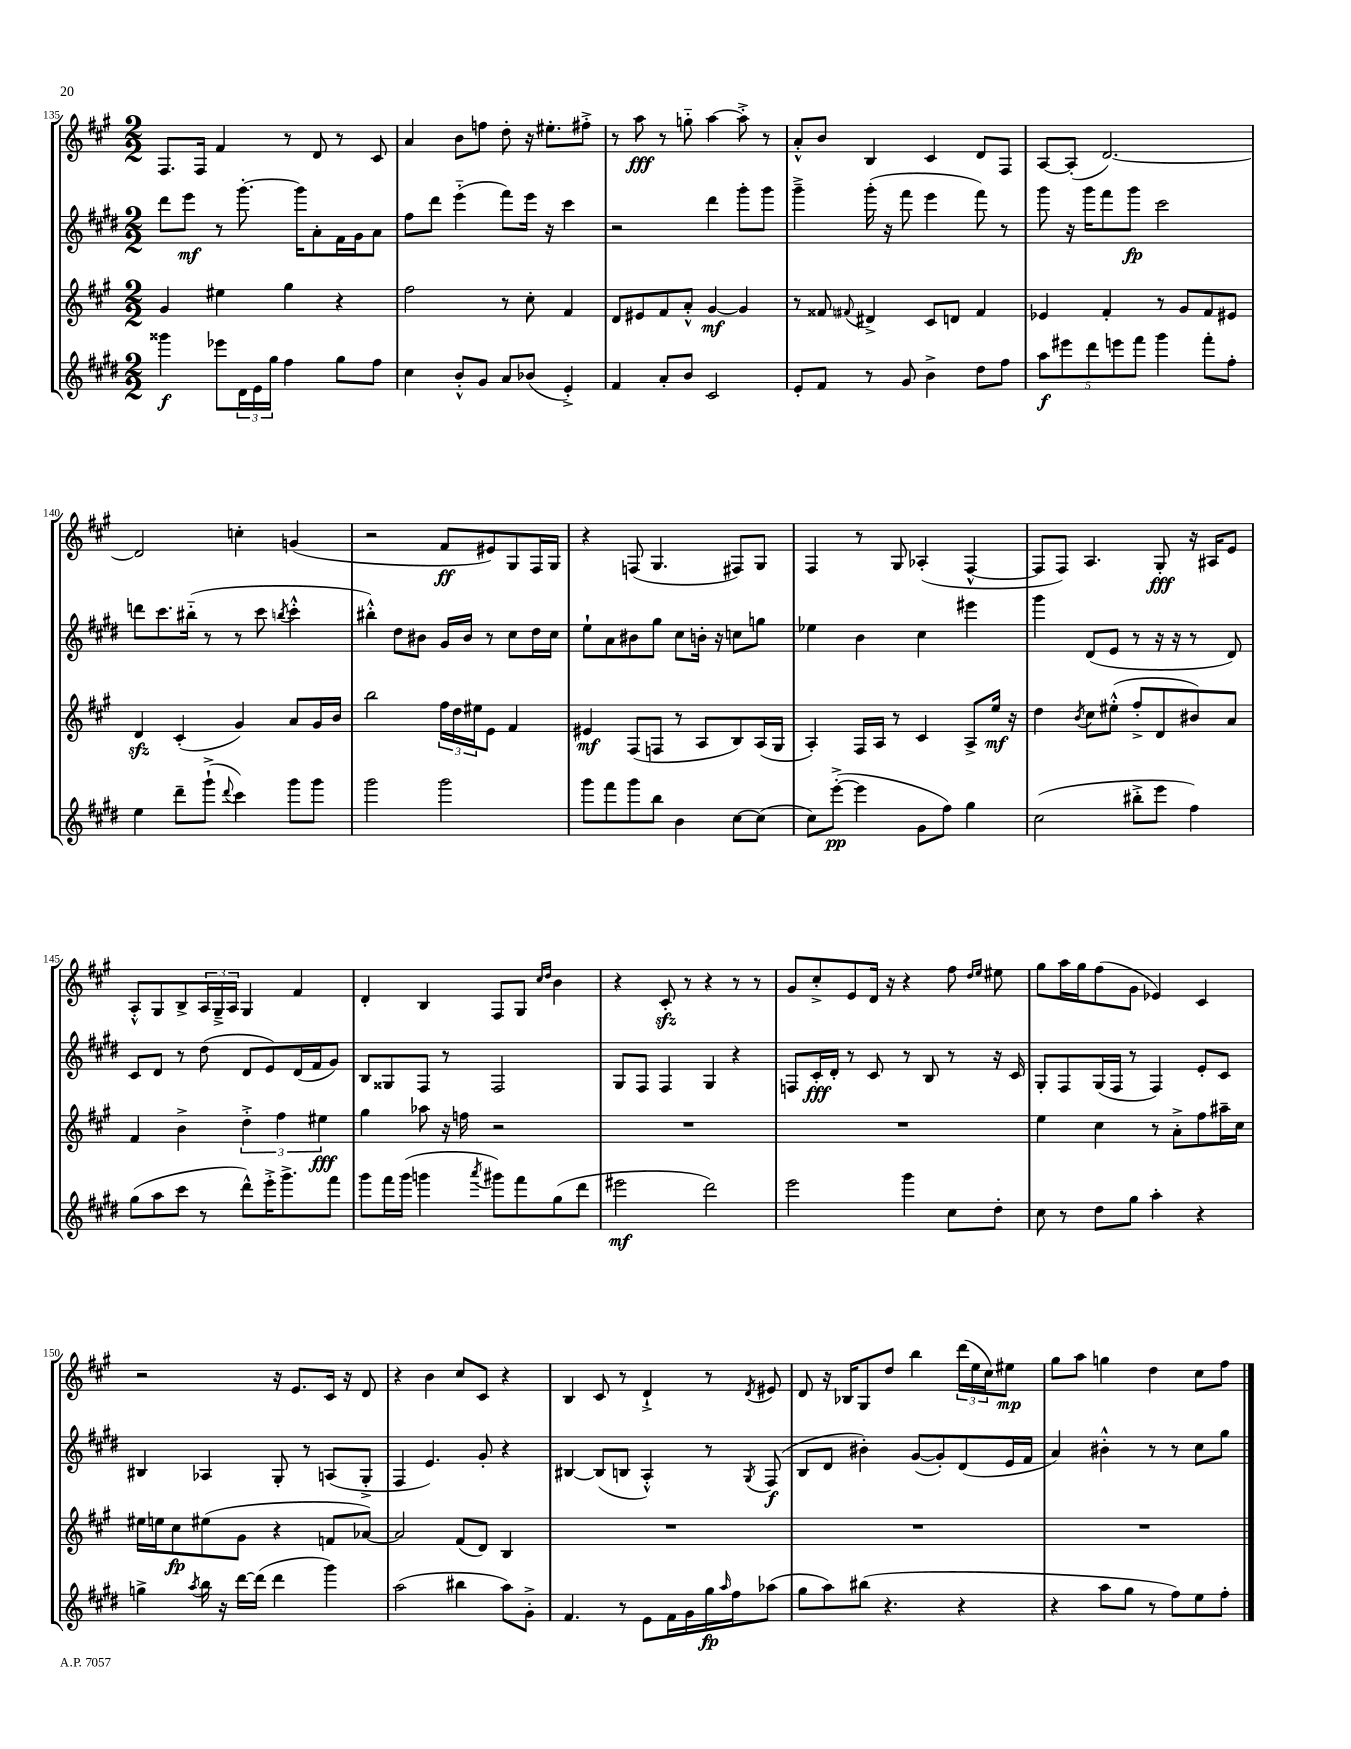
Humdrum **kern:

**kern	**kern	**kern	**kern
*staff4	*staff3	*staff2	*staff1
*clefG2	*clefG2	*clefG2	*clefG2
*k[f#c#g#d#]	*k[f#c#g#]	*k[f#c#g#d#]	*k[f#c#g#]
*M2/2	*M2/2	*M2/2	*M2/2
4ggg##	4g#	8ddd#	8.F#
.	.	8eee	.
.	.	.	16F#
8eee-	4ee#	8r	4f#
24d#	.	[8.ggg#'	.
24e	.	.	.
24gg#	.	.	.
4ff#	4gg#	.	8r
.	.	16ggg#]	.
.	.	8a'	8d
8gg#	4r	16f#	8r
.	.	16g#	.
8ff#	.	8a	8c#
=	=	=	=
4cc#	2ff#	8ff#	4a
.	.	8ddd#	.
8b'^^	.	(4eee'~	8b
8g#	.	.	8ff
8a	8r	8fff#)	8dd'
(8b-	8cc#'	16eee	16r
.	.	16r	8.ee#'
4e'^)	4f#	4ccc#	.
.	.	.	8ff#'^
=	=	=	=
4f#	8d	2r	8r
.	8e#	.	8aa
8a'	8f#	.	8r
8b	8a'^^	.	8gg'~
2c#	[4g#	4ddd#	[4aa
.	4g#]	8ggg#'	8aa'^]
.	.	8ggg#	8r
=	=	=	=
8e'	8r	4ggg#~^	8a'^^
8f#	8f##	.	8b
.	8qqf#	.	.
8r	4d#^	(16ggg#'	4B
.	.	16r	.
8g#	.	8fff#	.
4b^	8c#	4eee	4c#
.	8d	.	.
8dd#	4f#	8fff#)	8d
8ff#	.	8r	8F#
=	=	=	=
10aa	4e-	8ggg#	[8A
10eee#	.	.	.
.	.	16r	(8A']
.	.	16ggg#	.
10ddd#	.	.	.
.	4f#'	8fff#	[2.d)
10eee	.	.	.
.	.	8ggg#	.
10fff#	.	.	.
4ggg#	8r	2ccc#	.
.	8g#	.	.
8fff#'	8f#	.	.
8ff#'	8e#	.	.
=	=	=	=
4ee	4d	8ddd	2d]
.	.	8.ccc#	.
8ddd#~	(4c#'	.	.
.	.	(16bb#'~	.
(8ggg#`^	.	8r	.
8qqddd#	.	.	.
4ccc#)	4g#)	8r	4cc'
.	.	8ccc#	.
.	.	8qbb	.
8ggg#	8a	4ccc#'^^	(4g
8ggg#	16g#	.	.
.	16b	.	.
=	=	=	=
2ggg#	2bb	4bb#'^^)	2r
.	.	8dd#	.
.	.	8b#	.
2ggg#	24ff#	16g#	8f#
.	24dd	.	.
.	.	16b#	.
.	24ee#	.	.
.	8e	8r	8e#)
.	4f#	8cc#	8G#
.	.	16dd#	16F#
.	.	16cc#	16G#
=	=	=	=
8ggg#	4e#	8ee`	4r
8fff#	.	8a	.
8ggg#	(8F#	8b#	(8F
8bb	8F	8gg#	4.G#
4b	8r	8cc#	.
.	8A	16b'	.
.	.	16r	.
[8cc#	8B)	8cc	8F#)
(8cc#]	(16A	8gg	8G#
.	16G#	.	.
=	=	=	=
8cc#)	4A')	4ee-	4F#
([8eee'^	.	.	.
4eee]	16F#	4b	8r
.	16A	.	.
.	8r	.	8G#
8g#	4c#	4cc#	(4A-'
8ff#)	.	.	.
4gg#	8A^	4eee#	[4F#^^
.	16ee	.	.
.	16r	.	.
=	=	=	=
(2cc#	4dd	4ggg#	8F#]
.	.	.	8F#)
.	8qb	.	.
.	8cc#	(8d#	4.A
.	(8ee#'^^	8e	.
8bb#'^	8ff#'^	8r	.
8eee	8d	16r	8G#'
.	.	16r	.
4ff#)	8b#)	8r	16r
.	.	.	16A#
.	8a	8d#)	8e
=	=	=	=
(8gg#	4f#	8c#	8A'^^
8aa	.	8d#	8G#
8ccc#	4b^	8r	8B^
8r	.	(8dd#	24A
.	.	.	24G#~^
.	.	.	24A
8ddd#^^)	6dd'^	8d#	4G#
16eee'^	.	8e)	.
.	6ff#	.	.
8.ggg#^	.	.	.
.	.	(16d#	4f#
.	.	16f#	.
.	6ee#	.	.
8fff#	.	8g#)	.
=	=	=	=
8ggg#	4gg#	8B	4d'
16fff#	.	8G##	.
(16ggg#	.	.	.
4ggg	8aa-	8F#	4B
.	16r	8r	.
.	16ff	.	.
8qaaa	.	.	.
8ggg#)	2r	2F#	8F#
8fff#	.	.	8G#
.	.	.	16qqcc#
.	.	.	16qqdd
(8gg#	.	.	4b
8ddd#	.	.	.
=	=	=	=
2eee#	1r	8G#	4r
.	.	8F#	.
.	.	4F#	8c#'
.	.	.	8r
2ddd#)	.	4G#	4r
.	.	4r	8r
.	.	.	8r
=	=	=	=
2eee	1r	8F	8g#
.	.	16c#'	8cc#'^
.	.	16d#'	.
.	.	8r	8e
.	.	8c#	16d
.	.	.	16r
4ggg#	.	8r	4r
.	.	8B	.
8cc#	.	8r	8ff#
.	.	.	16qqdd
.	.	.	16qqee
8dd#'	.	16r	8ee#
.	.	16c#	.
=	=	=	=
8cc#	4ee	8G#'	8gg#
8r	.	8F#	16aa
.	.	.	16gg#
8dd#	4cc#	(16G#	(8ff#
.	.	16F#	.
8gg#	.	8r	8g#
4aa'	8r	4F#)	4e-)
.	8a'^	.	.
4r	8ff#	8e'	4c#
.	16aa#~	8c#	.
.	16cc#	.	.
=	=	=	=
4gg^	16ee#	4B#	2r
.	16ee	.	.
.	8cc#	.	.
8qaa	.	.	.
16bb	(8ee#	4A-	.
16r	.	.	.
[16ddd#	8g#	.	.
(16ddd#]	.	.	.
4ddd#	4r	8G#'	16r
.	.	.	8.e
.	.	8r	.
4ggg#)	8f	(8A	16c#
.	.	.	16r
.	[8a-)	8G#'^	8d
=	=	=	=
(2aa	2a-]	4F#	4r
.	.	4.e)	4b
4bb#	(8f#	.	8cc#
.	8d)	8g#'	8c#
8aa)	4B	4r	4r
8g#'^	.	.	.
=	=	=	=
4.f#	1r	[4B#	4B
.	.	(8B#]	8c#
8r	.	8B	8r
8e	.	4A'^^)	4d`^
16f#	.	.	.
16g#	.	.	.
16gg#	.	8r	8r
16qqaa	.	.	.
16ff#	.	.	.
.	.	8qG#	8qd
(8aa-	.	(8F#	8e#
=	=	=	=
8gg#	1r	8B	8d
8aa)	.	8d#	16r
.	.	.	16B-
(8bb#	.	4b#')	8G#
4.r	.	.	8dd
.	.	([8g#	4bb
.	.	8g#'])	.
4r	.	(8d#	(24ddd
.	.	.	24ee
.	.	.	24cc#)
.	.	16e	8ee#
.	.	16f#	.
=	=	=	=
4r	1r	4a)	8gg#
.	.	.	8aa
8aa	.	4b#'^^	4gg
8gg#	.	.	.
8r	.	8r	4dd
8ff#)	.	8r	.
8ee	.	8cc#	8cc#
8ff#'	.	8gg#	8ff#
==	==	==	==
*-	*-	*-	*-
